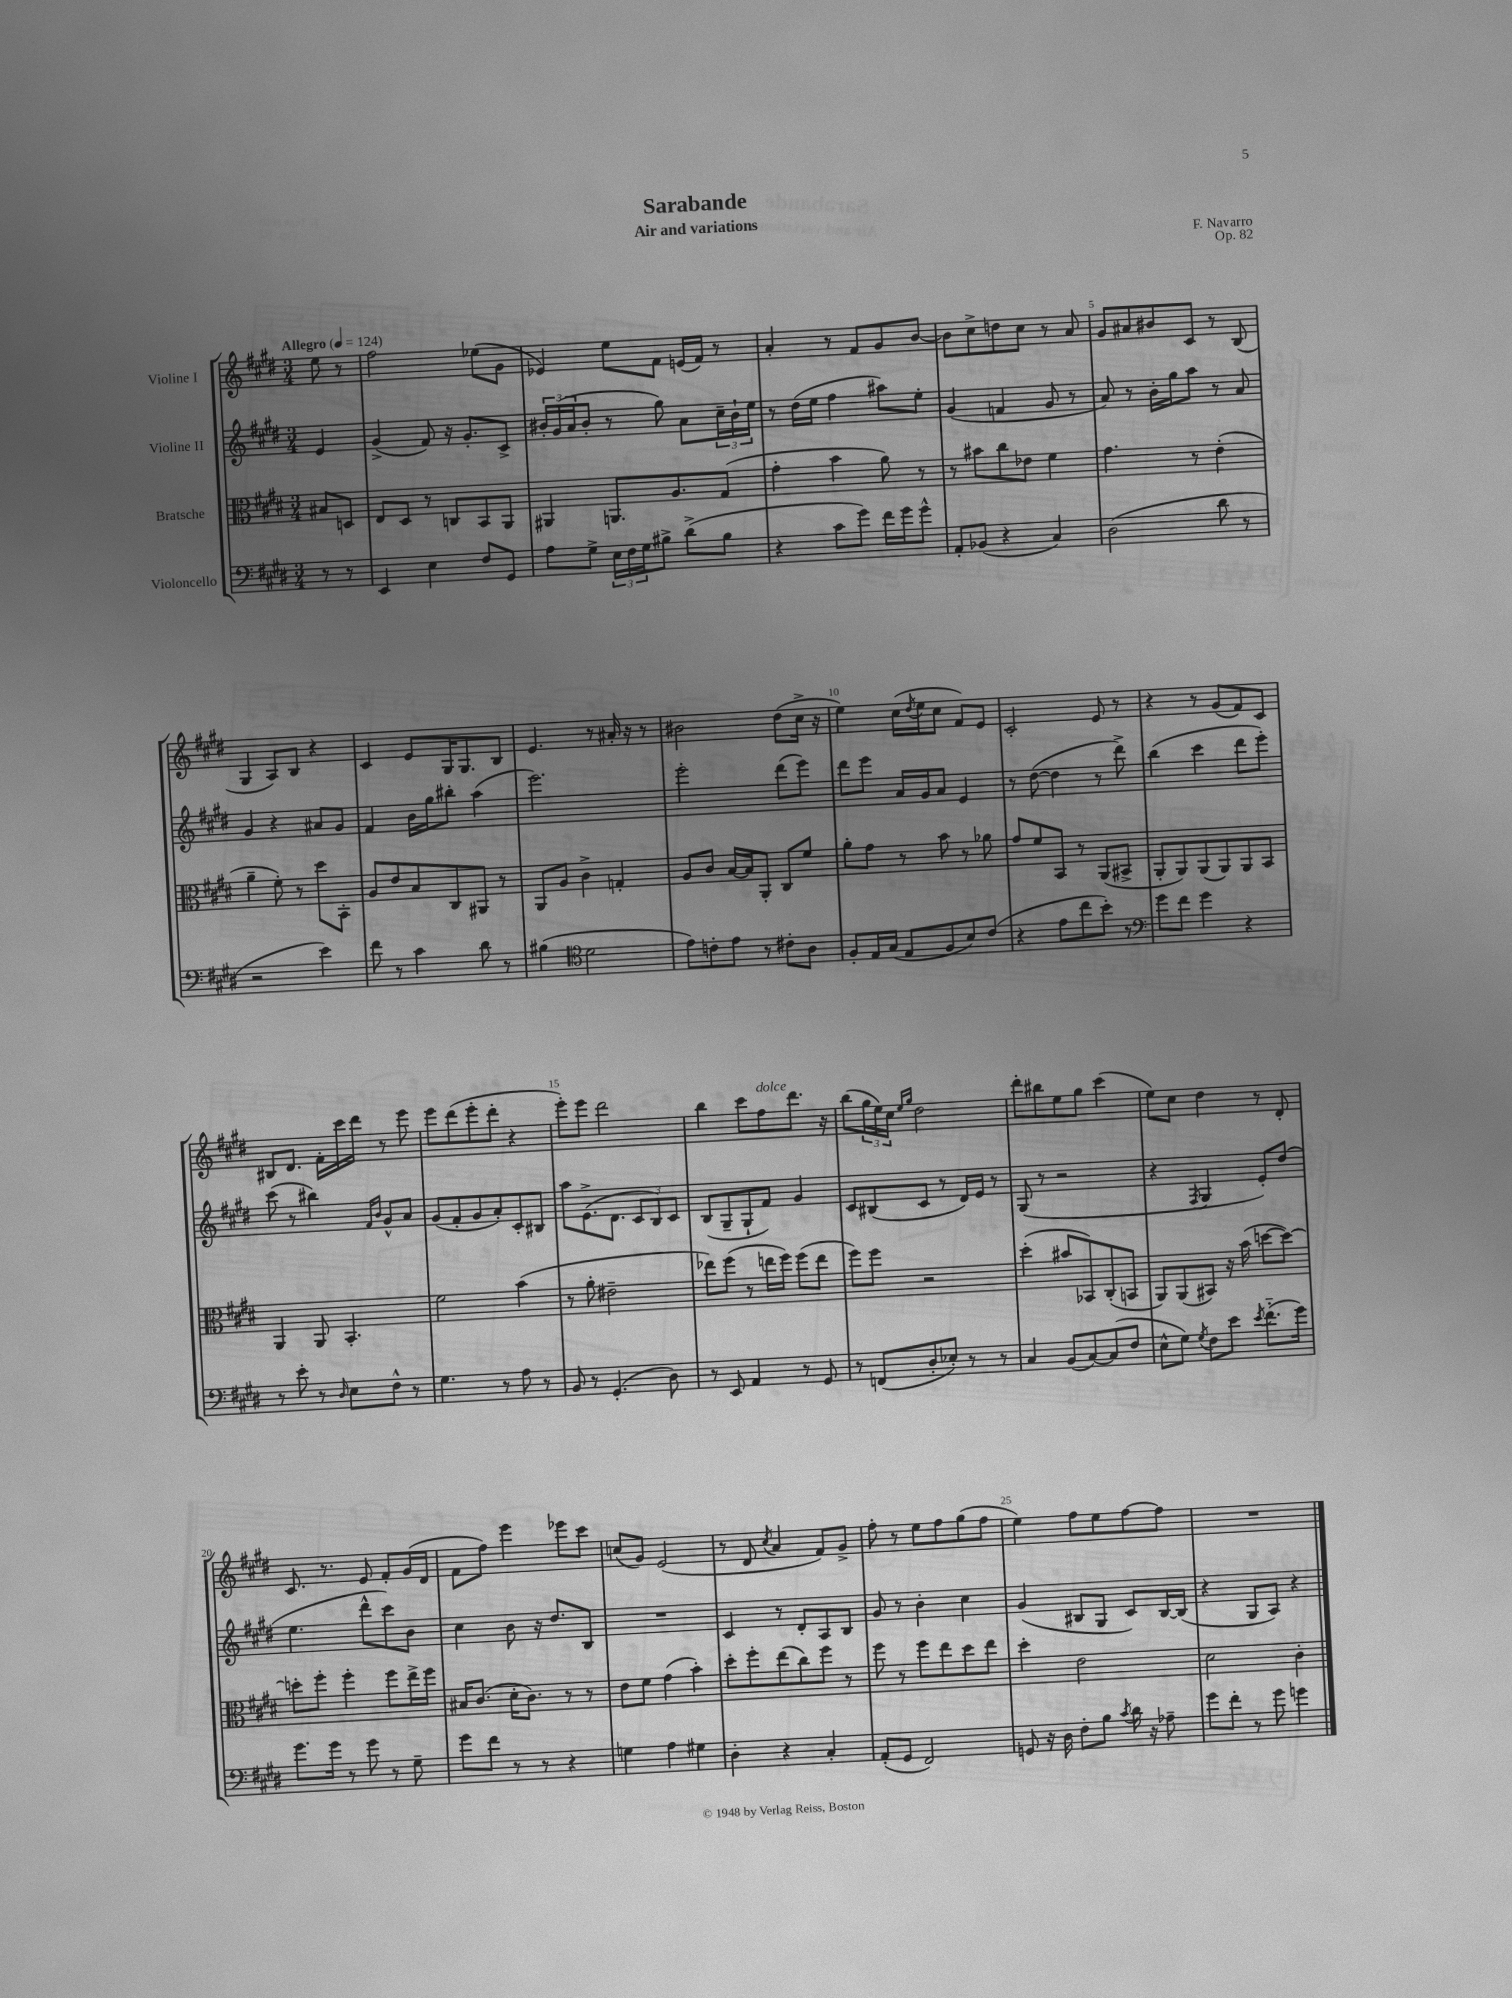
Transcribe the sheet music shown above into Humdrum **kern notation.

**kern	**kern	**kern	**kern
*part4	*part3	*part2	*part1
*staff4	*staff3	*staff2	*staff1
*I"Violoncello	*I"Bratsche	*I"Violine II	*I"Violine I
*clefF4	*clefC3	*clefG2	*clefG2
*k[f#c#g#d#]	*k[f#c#g#d#]	*k[f#c#g#d#]	*k[f#c#g#d#]
*M3/4	*M3/4	*M3/4	*M3/4
*MM124	*MM124	*MM124	*MM124
=	=	=	=
!	!	!	!LO:TX:a:B:t=Allegro
8r	8B#X/L	4e/	8ee\
8r	8Dn/J	.	8r
=1	=1	=1	=1
4EE/	8E/L	(4g#^/	2ff#\
.	8D#/J	.	.
4E\	8r	8f#/)	.
.	8Cn/L	16r	.
.	.	8.g#'/L	.
8F#/L	8BB/	.	(8ee-X\L
8GG#/J	8AA/J	8c#^/J	8g#\J
=2	=2	=2	=2
8A\L	4AA#X/	24b#X'/LL	4e-X/)
.	.	(24g#/	.
.	.	24a/J	.
8G#^\J	.	8b#'/J	.
24E\LL	8.AAn/L	8r	8ee\L
24F#\	.	.	.
24G#\J	.	.	.
8B#X^\J	.	8gg#\)	8f#\J
.	8.A/	.	.
(8d#^\L	.	8a\L	(16en/LL
.	.	.	16f#/JJ)
8B#\J	(8G#/J	24cc#~\L	8r
.	.	24b#`\	.
.	.	24ee\JJ	.
=3	=3	=3	=3
4r	4g#'\	8r	4a'/
.	.	(16dd#\LL	.
.	.	16ee\JJ	.
8c#\L	4b\	4ff#\	8r
8g#\J)	.	.	8f#/L
16f#\LL	8a\)	8aa#X\L)	8g#/
16g#\J	.	.	.
8g#^^\J	8r	8ee'\J	[8b/J
=4	=4	=4	=4
8AA'/L	8r	(4g#/	8b\L]
(8BB-X/J	8b#X\L	.	8cc#^\
4r	8cc#\	4fn/	8ddn\
.	8e-X\J	.	8cc#\J
4C#/)	4f#\	8g#/	8r
.	.	8r	8a/
=5	=5	=5	=5
(2D#\	4.g#\	8a/)	8g#/L
.	.	8r	8a#X/
.	.	16b'\LL	8b#X/
.	.	16gg#\J	.
.	8r	8aa\J	8c#/J
8d#\	(4e'\	8r	8r
8r	.	8a/	(8B/
!!LO:LB:g=z
=6	=6	=6	=6
2r	4a~\	4g#/	4G#/
.	8f#'\)	4r	8A/L)
.	8r	.	8B/J
4e\)	8dd#\L	8a#X/L	4r
.	8BB'\J	8g#/J	.
=7	=7	=7	=7
8f#\	8A/L	4f#/	4c#/
8r	8e/	.	.
4c#\	8B/	16b\LL	8e/L
.	.	16gg#\J	.
.	8C#/	8bb#X'\J	16G#/K
.	.	.	8.G#/
8d#\	8AA#X/J	(4aa\	.
8r	8r	.	8B/J
=8	=8	=8	=8
(4B#X\	8AA/L	2.eee\)	4.e/
.	8A/J	.	.
*clefC4	*	*	*
2d#\	4c#^\	.	.
.	.	.	8r
.	4Gn'/	.	16a#X'/
.	.	.	16r
.	.	.	8r
=9	=9	=9	=9
8e\L)	8A/L	2eee'\	2b#X\
8cn'\	8c#/J	.	.
8e\J	[16B/LL	.	.
.	16B/J]	.	.
8r	8AA'/J	.	.
8c#X'\L	8C#/L	(8ddd#\L	(8dd#\L
8A\J	8f#/J	8eee\J)	16cc#^\Jk
.	.	.	16r
=10	=10	=10	=10
8F#'/L	8a'\L	8ddd#\L	4ee\)
16E/L	8g#\J	8eee\J	.
(16G#/JJ	.	.	.
8E/L	8r	16a/LL	(16cc#\LL
.	.	.	8qdd#/
.	.	16g#/J	16ee\J
8F#/	8b\	8a/J	8cc#\J
8B/)	8r	4e/	8f#/L)
(8c#/J	8a-X\	.	8e/J
=11	=11	=11	=11
4r	8g#/L	8r	2c#'/
.	8f#/	([8dd#\	.
8e\L	8BB/J	4dd#\]	.
8cc#\	8r	.	.
8b'\J)	(8AA/L	8r	8e/
8r	8BB#X^/J	8ddd#^\)	8r
=12	=12	=12	=12
*clefF4	*	*	*
8g#\L	8AA'/L	(4bb\	4r
8f#\J	8AA/)	.	.
4g#\	(8AA/	4ccc#\	8r
.	8AA/)	.	(8g#/L
4r	8AA/	8ddd#\L	8f#/)
.	8BB/J	8eee'\J)	8c#/J
!!LO:LB:g=z
=13	=13	=13	=13
8r	4AA/	(8ccc#\	8B#X/L
8e'\	.	8r	8.d#/J
8r	8AA/	4bb#X\)	.
.	.	.	16f#'\LL
16qqD#/	.	.	.
8E\L	4.BB'/	.	16ccc#\
.	.	.	16ddd#\JJ
.	.	16qqf#/LL	.
.	.	16qqb/JJ	.
8F#^^\J	.	8g#^^/L	8r
8r	.	8a/J	8eee\
=14	=14	=14	=14
4.G#\	2f#\	(8g#/L	8eee\L
.	.	8f#'/	(8ddd#\
.	.	8g#/	8eee'\
8r	.	8a'/)	8ddd#'\J
8A\	(4b\	8c#'/	4r
8r	.	8B#X/J	.
=15	=15	=15	=15
8BB/	8r	8aa\L	8eee'\L)
8r	8a'\	(8.e^\	8eee\J
(4.GG#'/	2e#X~\	.	2ddd#\
.	.	8.d#\J	.
.	.	12c#/L	.
.	.	12B/)	.
8D#\)	.	.	.
.	.	12c#/J	.
=16	=16	=16	=16
8r	8ee-X\L)	(8B/L	4bb\
8EE/	(8ff#\J	8G#~/	.
4AA/	8r	8G#`/	8ccc#\L
!	!	!	!LO:TX:a:i:t=dolce
.	16een\LL	8f#/J)	8ff#\
.	16ff#\JJ)	.	.
8r	(8ff#\L	4g#/	8.ddd#\J
8GG#/	8ee\J	.	.
.	.	.	16r
=17	=17	=17	=17
8r	8ff#\L)	8c#/L	(8bb\L
(8FFn/L	8ff#\J	(8B#X/	24gg#\L
.	.	.	24ee\)
.	.	.	24cc#\JJ
.	.	.	16qqee/LL
.	.	.	16qqgg#/JJ
8D#'/	2r	8c#/J	2dd#\
8E-X'/J)	.	8r	.
8r	.	16d#/LL)	.
.	.	16e/JJ	.
8r	.	8r	.
=18	=18	=18	=18
4C#/	(4dd#'\	(8G#/	8ddd#'\L
.	.	8r	8bb#X\
(8BB/L	8b#X/L	2r	8ee\
[8C#/)	8BB-X/)	.	8gg#\J
(8C#/]	(8C#'/	.	(4ccc#\
8F#/J	8BBn/J	.	.
=19	=19	=19	=19
8E^^\L	8AA/L)	4r	8ee\L)
8G#\J)	(8AA/	.	8cc#\J
8qG#/	.	8qF#/	.
8F#\L	8BB#X/J)	4G#/	4dd#\
8e\J	16r	.	.
.	(16b\	.	.
8qe/	.	.	.
(8.f#\L	[8ddn\L	8e'/L)	8r
.	8dd\J_)	(8dd#/J	8d#'/
16g#\Jk)	.	.	.
!!LO:LB:g=z
=20	=20	=20	=20
8.g#\L	8ddn'\L]	4.ee\	8.c#/
.	8ff#'\J	.	.
16g#\Jk	.	.	8.r
8r	4ff#'\	.	.
8g#\	.	8ddd#^^\L	8e/
8r	8ff#\L	8ccc#\)	8f#'/L
8G#~\	16ee^\L	8b\J	(16g#/L
.	16ff#\JJ	.	16d#/JJ
=21	=21	=21	=21
8g#\L	16B#X/KL	4cc#\	8f#\L
.	(8.c#/J	.	.
8f#\J	.	.	8ff#\J)
8r	16d#'\KL	8b\	4eee\
.	8.c#\J)	.	.
8r	.	16r	.
.	.	8.dd#/L	.
4r	8r	.	8eee-X\L
.	8r	8B/J	8ccc#\J
=22	=22	=22	=22
4Gn\	8e\L	2.r	(8ccn/L
.	8f#\J	.	8g#/J)
4A\	(4g#\	.	(2e/
4G#X\	4b'\)	.	.
=23	=23	=23	=23
4D#'\	8dd#'\L	4c#/	8r
.	8ff#'\	.	8d#/
.	.	.	8qcc#/
4r	(8ee\	8r	4a/
.	8cc#\)	8d#'/L	.
4C#'/	8ff#\J	8A/	8f#/L)
.	8r	8B/J	8g#^/J
=24	=24	=24	=24
(8AA'/L	8ff#\	8g#/	8ff#'\
8GG#/J	8r	8r	8r
2FF#/)	8ff#\L	4b'\	8ee\L
.	8ee\	.	8ff#\
.	8dd#\	4cc#\	(8gg#\
.	8ee\J	.	8ff#\J
=25	=25	=25	=25
8GGn/	4dd#'\	(4g#/	4ee\)
16r	.	.	.
16D#\	.	.	.
8F#'\L	2e\	8B#X/L	8ff#\L
8B\J	.	8G#/J	8ee\
8qc#/	.	.	.
16d#\	.	8c#/L)	[8ff#\
16r	.	.	.
8A-X~\	.	[16B#/L	8ff#\J]
.	.	(16B#/JJ]	.
=26	=26	=26	=26
8g#\L	2d#\	4r	2.r
8f#'\J	.	.	.
8r	.	8G#/L	.
8g#\	.	8A/J)	.
4gn\	4c#'\	4r	.
==	==	==	==
*-	*-	*-	*-
